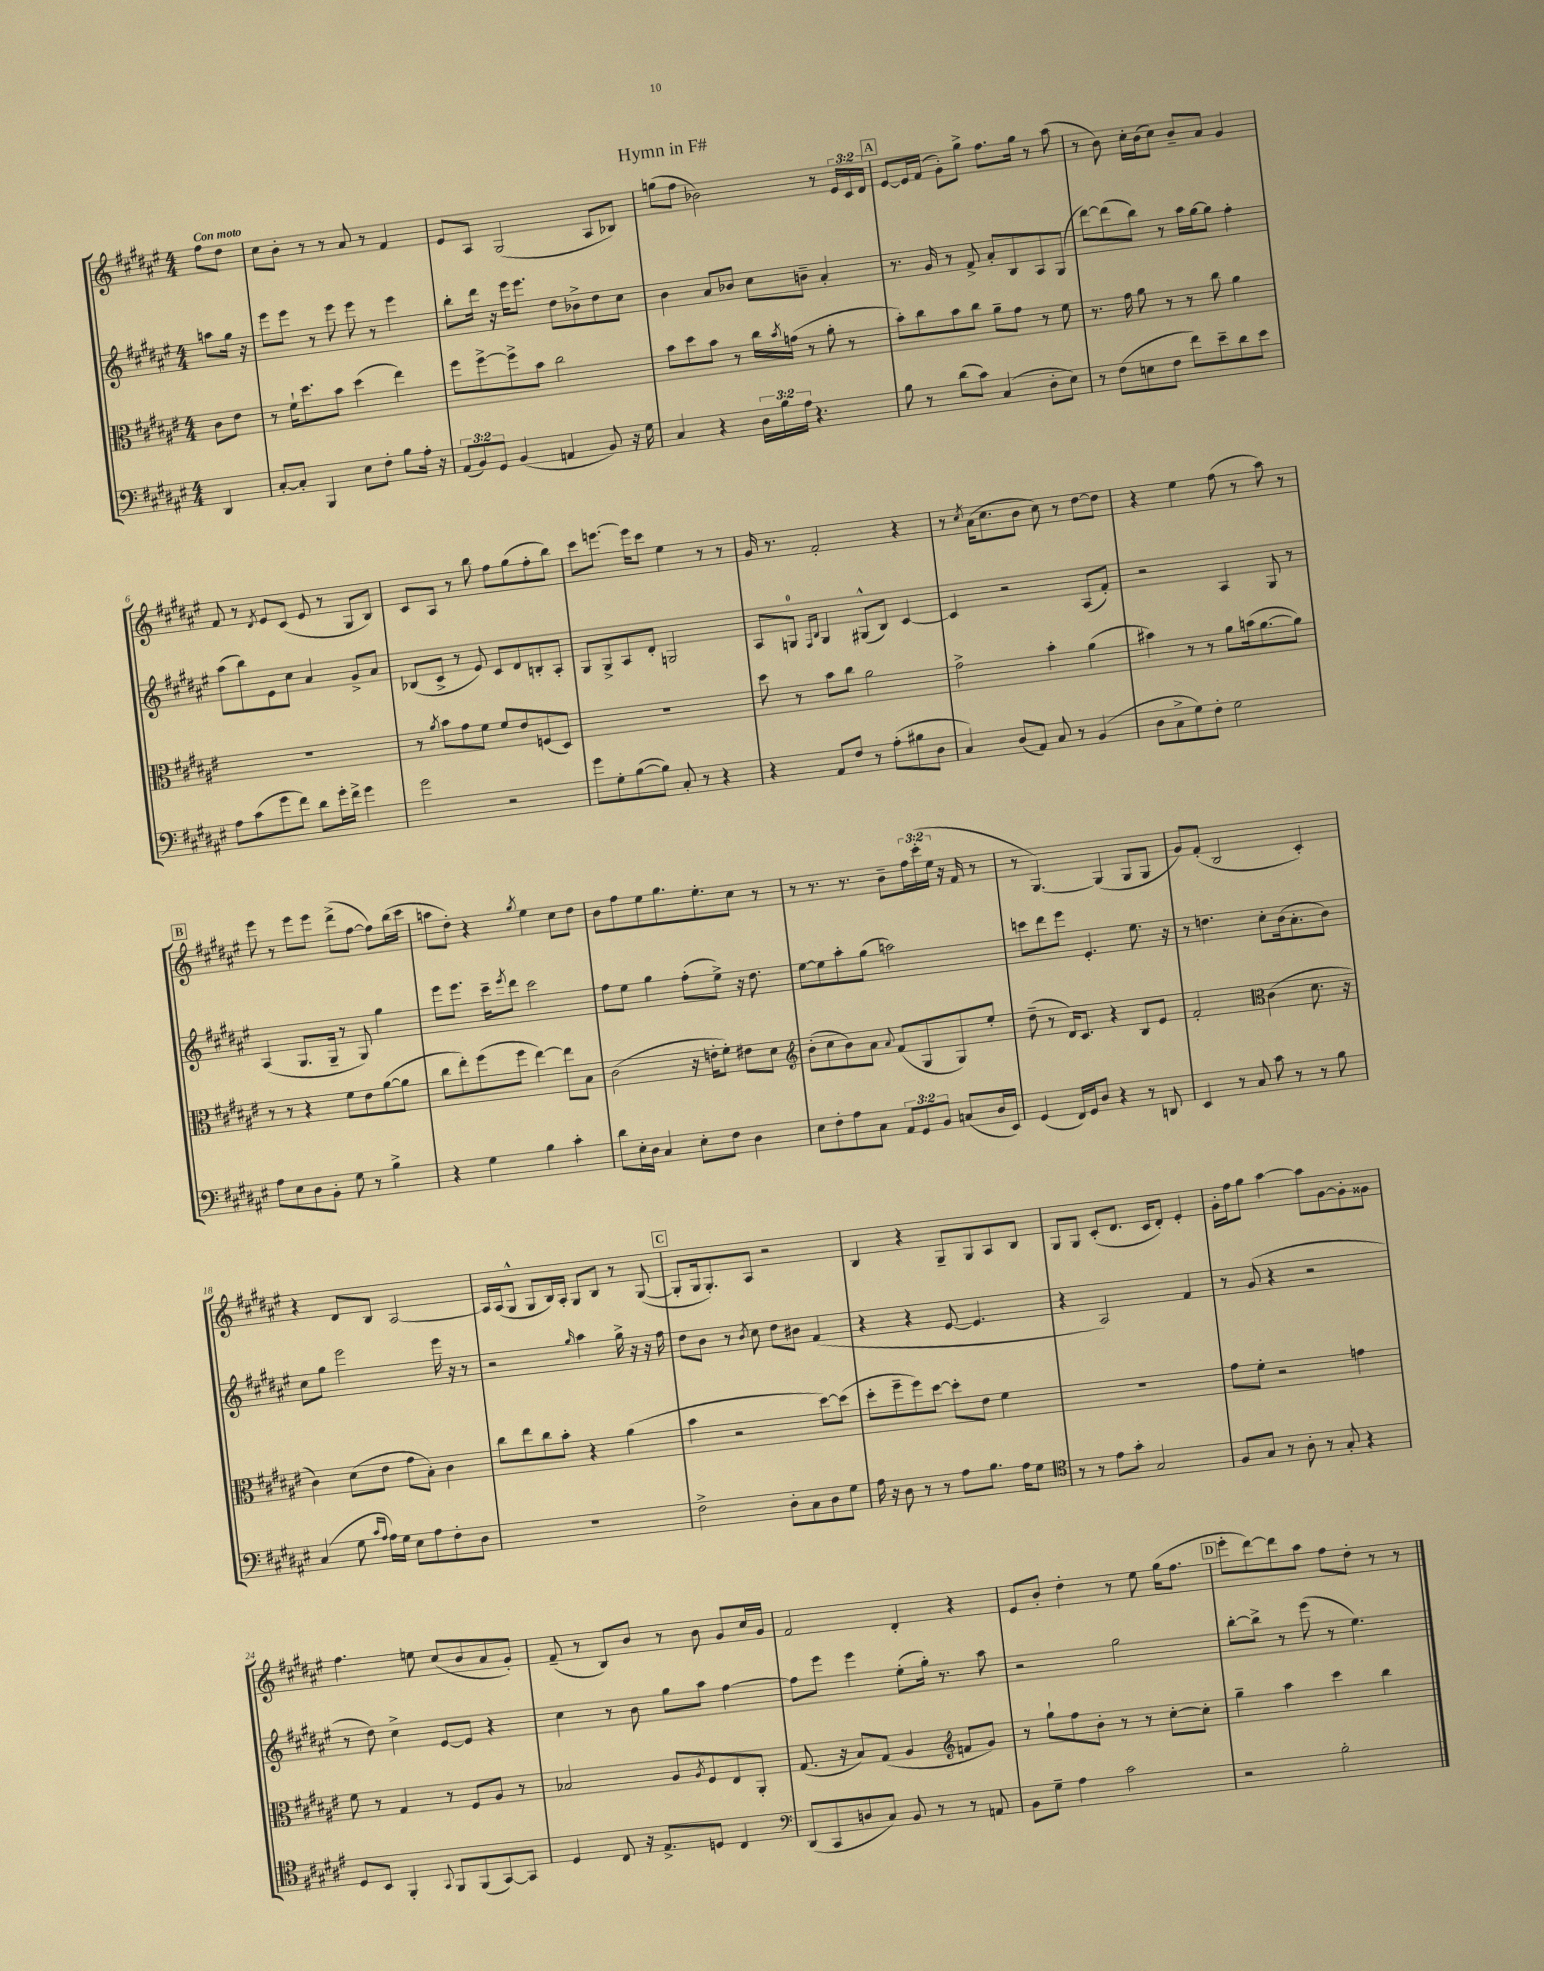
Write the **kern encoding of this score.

**kern	**kern	**kern	**kern
*part4	*part3	*part2	*part1
*staff4	*staff3	*staff2	*staff1
*clefF4	*clefC3	*clefG2	*clefG2
*k[f#c#g#d#a#e#]	*k[f#c#g#d#a#e#]	*k[f#c#g#d#a#e#]	*k[f#c#g#d#a#e#]
*M4/4	*M4/4	*M4/4	*M4/4
=	=	=	=
!	!	!	!LO:TX:a:B:t=Con moto
4DD#/	8c#\L	8aan\L	8ff#\L
.	8e#\J	16gg#\Jk	8dd#\J
.	.	16r	.
=1	=1	=1	=1
[8C#'/L	8r	8eee#\L	8cc#\L
8C#'/J]	16f#`\KL	8eee#\J	8b'\J
.	8.dd#\	.	.
4BBB/	.	8r	8r
.	8b\J	8eee#\	8r
8E#\L	(4dd#\	8eee#\	8a#/
8F#'\J	.	8r	8r
8B\L	4ee#\)	4eee#\	4f#/
16A#'\Jk	.	.	.
16r	.	.	.
=2	=2	=2	=2
(12AA#/L	8ff#\L	8bb'\L	8e#/L
12BB/)	.	.	.
.	[8ff#^\	16ddd#\Jk	8A#/J
12GG#/J	.	.	.
.	.	16r	.
(4BB/	8ff#^\]	16eee#\KL	(2G#/
.	.	8.eee#\J	.
.	8b\J	.	.
4AAn/	2cc#\	8dd#\L	.
.	.	8b-X^\	.
8BB/)	.	8dd#\	8A#/L
16r	.	8cc#\J	8B-X/J)
16G#\	.	.	.
=3	=3	=3	=3
4C#/	8b\L	4b\	(8ggn\L
.	8dd#\	.	8ff#\J
4r	8b\J	8a#/L	2b-X\)
.	8r	8b-X/J	.
24D#\LL	16cc#\LL	8cc#\L	.
24B\	.	.	.
.	8qb/	.	.
.	(16gn\JJ	.	.
24A#\JJ	.	.	.
4.r	8r	8bn~\J	.
.	8a#'\	4a#'/	8r
.	8r	.	24e#/LL
.	.	.	24c#/
.	.	.	24d#/JJ
!!LO:REH:place=s1:t=A
=4	=4	=4	=4
8B\	8b'\L)	8.r	[8e#/L
8r	8cc#\	.	16e#/L]
.	.	16g#/	(16f#/JJ
(8d#\L	8b\	8r	8g#'\L)
8c#\J)	8cc#\J	8f#^/	8gg#^\J
(4C#/	8a#~\L	8a#'/L	8.ff#\L
.	8g#\J	8B/	.
.	.	.	16gg#\Jk
8D#'\L	8r	8A#/	8r
8E#\J)	8f#\	(8G#/J	(8aa#\
=5	=5	=5	=5
8r	8.r	[8ddd#\L)	8r
(8F#\L	.	(8ddd#\]	8b\)
.	16g#\	.	.
8En\	8a#\	8bb\J)	16cc#'\LL
.	.	.	(16b\J
8F#\J	8r	8r	8cc#\J)
8f#\L)	8r	16aa#\LL	8b~/L
.	.	[16gg#\J	.
8e#~\	8cc#\	8gg#\J]	8a#/J
8d#\	4a#\	4ff#'\	4g#/
8e#\J	.	.	.
!!LO:LB:g=z
=6	=6	=6	=6
8A#\L	1r	(8aa#\L	8f#/
(8c#\	.	8bb\)	8r
.	.	.	8qd#/
8g#\	.	8e#\	8e#/L
8f#\J)	.	8cc#\J	(8c#/J
8d#\L	.	4a#/	8e#/
16g#'\L	.	.	8r
16f#^\JJ	.	.	.
4g#\	.	8g#^/L	8G#/L
.	.	8a#/J	8B/J)
=7	=7	=7	=7
2g#\	8r	(8B-X/L	8c#/L
.	8qa#/	.	.
.	8b\L	8c#^/J	8A#/J
.	8g#\	8r	8r
.	8f#\J	8e#/)	8bb\
2r	8f#/L	8c#/L	8ff#\L
.	8e#/	8d#/	(8gg#\
.	(8Fn/	8Bn'/	8ff#'\
.	8D#/J)	8A#'/J	8bb\J)
=8	=8	=8	=8
8g#\L	1r	8G#/L	8ccc#\L
8G#'\	.	8G#^/	[8.eeen\J
([8B\	.	8A#/	.
.	.	.	16eee\KL]
8B\J])	.	8d#'/J	8ccc#\J
8C#'/	.	2Gn/	4ee#\
8r	.	.	.
4r	.	.	8r
.	.	.	8r
=9	=9	=9	=9
4r	8dd#\	8A#/L	16g#/
.	.	.	8.r
.	8r	8Gn/J	.
.	.	16qqF#/LL	.
.	.	16qqB/JJ	.
8AA#/L	8b\L	4G/	2f#'/
8F#/J	8cc#\J	.	.
8r	2a#\	(8G#X^^/L	.
(8A#'\L	.	8B/J)	.
8B#X\	.	[4c#/	4r
8D#\J	.	.	.
=10	=10	=10	=10
4C#/)	2g#^\	4c#/]	8r
.	.	.	8qcc#/
.	.	.	(16a#\KL
.	.	.	8.cc#\
(8D#/L	.	2r	.
8AA#/J)	.	.	8b\J
8C#/	4b'\	.	8cc#\)
8r	.	.	8r
(4BB/	(4a#\	(8A#/L	[8dd#\L
.	.	8f#'/J)	8dd#\J]
=11	=11	=11	=11
8D#\L	4b#X\)	2r	4r
8C#^\	.	.	.
8G#\)	8r	.	4ee#\
8F#'\J	8r	.	.
2G#\	8a#\L	4A#/	(8ff#\
.	(16bn\k	.	8r
.	[8.a#\	.	.
.	.	8G#/	8aa#\)
.	8a#\J])	8r	8r
!!LO:LB:g=z
!!LO:REH:place=s1:t=B
=12	=12	=12	=12
8A#\L	8r	(4A#/	8eee#\
8E#\	8r	.	8r
8D#\	4r	8.G#/L	8eee#\L
8BB'\J	.	.	8eee#\J
.	.	16G#~/Jk	.
8G#\	8f#\L	8r	(8ddd#^\L
8r	8e#\	8G#/)	[8ff#\J
4B^\	([8a#\	4gg#\	8ff#\L])
.	8a#\J]	.	(16bb\L
.	.	.	16ccc#\JJ
=13	=13	=13	=13
4r	8cc#\L	8eee#\L	8aan\L
.	8ee#'\)	8.eee#\J	8dd#'\J)
4G#\	(8ff#\	.	4r
.	.	16ccc#~\KL	.
.	.	8qeee#/	.
.	8ff#\J	8ddd#\J	.
.	.	.	8qgg#/
4B\	[4ee#\)	2ccc#\	4ee#\
4c#'\	8ee#\L]	.	8cc#\L
.	8B\J	.	8dd#\J
=14	=14	=14	=14
8d#\L	(2c#\	8ff#\L	8b\L
16E#'\L	.	8ee#\J	8ff#\
16D#\JJ	.	.	.
4C#/	.	4gg#\	8ee#\
.	.	.	8.gg#\
8E#'\L	16r	(8ff#'\L	.
.	16en'\KL	.	8.ee#'\
8F#\J	8f#'\J)	8ee#^\J)	.
4D#\	8e#X\L	16r	8cc#\J
.	.	8.dd#\	.
.	8d#\J	.	8r
=15	=15	=15	=15
*	*clefG2	*	*
8E#\L	(8b'\L	[8ee#\L	8r
8F#'\	8cc#\	8ee#\]	8.r
8A#\	8b\)	8aa#'\	.
.	.	.	8.r
8C#\J	8a#\J	(8gg#\J	.
.	8qqa#/	.	.
12AA#/L	(8f#/L	2aan\)	8b~\L
12GG#/	.	.	.
.	8G#/	.	24ff#\L
12BB/J	.	.	(24ccc#'\
.	.	.	24ee#\JJ
(8Cn/L	8G#/)	.	16r
.	.	.	16f#/
16D#/L	8ee#'/J	.	8r
16EE#/JJ)	.	.	.
=16	=16	=16	=16
(4GG#/	(8dd#~\	8cccn\L	8r
.	8r	8ddd#\	[4.G#/)
16FF#/LL)	16d#/KL)	8eee#\J	.
16GG#/J	8.c#/J	.	.
8D#/J	.	4.e#'/	.
4r	4r	.	(4G#/]
8r	8B/L	8.ee#\	8G#/L
8DDn/	8e#/J	.	8G#/J
.	.	16r	.
=17	=17	=17	=17
4EE#/	2f#'/	8r	8g#/L)
.	.	4.ddn\	(8f#'/J
8r	.	.	2B/
8C#/	.	.	.
*	*clefC3	*	*
8c#\	(4c#\	8cc#'\L	.
8r	.	(16b\k	.
.	.	8.a#'\	.
8r	8.d#\	.	4c#'/)
8B\	.	8b\J)	.
.	16r	.	.
!!LO:LB:g=z
=18	=18	=18	=18
(4C#/	4c#\)	8cc#\L	4r
.	.	8gg#\J	.
8G#\	(8d#\L	2eee#\	8d#/L
16qqc#/LL	.	.	.
16qqA#/JJ	.	.	.
16A#\LL)	8e#\J	.	8B/J
16G#\JJ	.	.	.
8E#\L	8g#\L	.	[2A#/
8A#\	8B'\J)	.	.
8F#'\	4c#\	16eee#\	.
.	.	16r	.
8D#\J	.	8r	.
=19	=19	=19	=19
1r	8cc#\L	2r	16A#/LL]
.	.	.	(16A#/J
.	8ee#\	.	8G#^^/J
.	8cc#\	.	8G#/L
.	8b'\J	.	16B/L)
.	.	.	16A#'/JJ
.	.	16qqgg#/	.
.	4r	4aa#\	8G#/L
.	.	.	8B/J
.	(4a#\	16gg#^\	8r
.	.	16r	.
.	.	16r	([8G#/
.	.	16ff#\	.
!!LO:REH:place=s1:t=C
=20	=20	=20	=20
2F#^\	4b\	8dd#\L	8G#'/L]
.	.	8b\J	16G#/k
.	.	.	8.G#'/)
.	2r	8r	.
.	.	8qb/	.
.	.	8cc#\	8A#/J
8D#'\L	.	8dd#\L	2r
8C#\	.	8b#X\J	.
8D#\	[8dd#\L)	(4f#/	.
8G#\J	(8dd#\J]	.	.
=21	=21	=21	=21
16A#\	8dd#'\L	4r	4B/
16r	.	.	.
8D#\	8ff#~\	.	.
8r	8ff#\)	4r	4r
8r	[8dd#\J	.	.
8A#\L	8dd#'\L]	[8e#/	8G#~/L
8.B\J	8e#\J	4.e#/]	8G#/
.	4f#\	.	8A#/
16A#\KL	.	.	.
8G#\J	.	.	8B/J
=22	=22	=22	=22
*clefC4	*	*	*
8r	1r	4r	8G#/L
8r	.	.	8G#/J
8e#\L	.	2A#/)	(8c#'/L
8g#'\J	.	.	8.d#/J
2G#/	.	.	.
.	.	.	16c#/KL
.	.	.	8d#'/J)
.	.	4f#/	4e#'/
=23	=23	=23	=23
8F#/L	8g#\L	8r	16g#'\LL
.	.	.	16ff#\J
8G#/J	8f#'\J	(8g#/	8gg#\J
8r	2r	4r	[4aa#\
8A#'\	.	.	.
8r	.	2r	8aa#\L]
8G#'/	.	.	[8g#\
4r	4gn\	.	8g#'\]
.	.	.	8g##X\J
!!LO:LB:g=z
=24	=24	=24	=24
8D#/L	8f#\	8r	4.ff#\
8BB/J	8r	8dd#\)	.
4FF#'/	4G#/	4cc#^\	.
.	.	.	8een\
8qqGG#/	.	.	.
8FF#/L	8r	[8e#/L	(8cc#/L
(8FF#/	8F#/L	8e#/J]	8b/
[8GG#/)	8A#/J	4r	8a#/
8GG#/J]	8r	.	8g#'/J)
=25	=25	=25	=25
4D#/	2B-X/	4cc#\	(8f#~/
.	.	.	8r
8C#/	.	8r	8B/L)
16r	.	8b\	8b/J
8.E#^/L	.	.	.
.	8A#/L	8gg#\L	8r
.	8qA#/	.	.
8Dn/J	8F#/	8aa#\J	8b\
4C#/	8E#/	[4ff#\	8g#/L
.	8AA#'/J	.	16cc#/L
.	.	.	16g#/JJ
=26	=26	=26	=26
*clefF4	*	*	*
(8DD#/L	(8.G#/	8ff#\L]	2f#/
8CC#/	.	8eee#\J	.
.	16r	.	.
8Dn/	8B/L)	4eee#\	.
8C#/J)	(8G#/J	.	.
8BB/	4A#/	(8ee#'\L	4d#'/
8r	.	16gg#'\Jk)	.
.	.	8.r	.
*	*clefG2	*	*
8r	8fn/L	.	4r
8AAn/	8g#/J)	8aa#\	.
=27	=27	=27	=27
8BB\L	8r	2r	8e#/L
8G#~\J	8gg#`\L	.	8b'/J
4A#\	8ff#\	.	4dd#'\
.	8b'\J	.	.
2c#\	8r	2gg#\	8r
.	8r	.	8ee#\
.	[8cc#'\L	.	(16gg#\KL
.	.	.	8.ff#\J
.	8cc#'\J]	.	.
!!LO:REH:place=s1:t=D
=28	=28	=28	=28
2r	4gg#~\	[8bb'\L	8eee#'\L
.	.	8bb^\J]	[8ddd#\)
.	4aa#\	8r	8ddd#\]
.	.	(8eee#\	8aa#\J
2B'\	4ccc#\	8r	8ff#\L
.	.	4.ee#\)	8dd#'\J
.	4bb\	.	8r
.	.	.	8r
==	==	==	==
*-	*-	*-	*-
